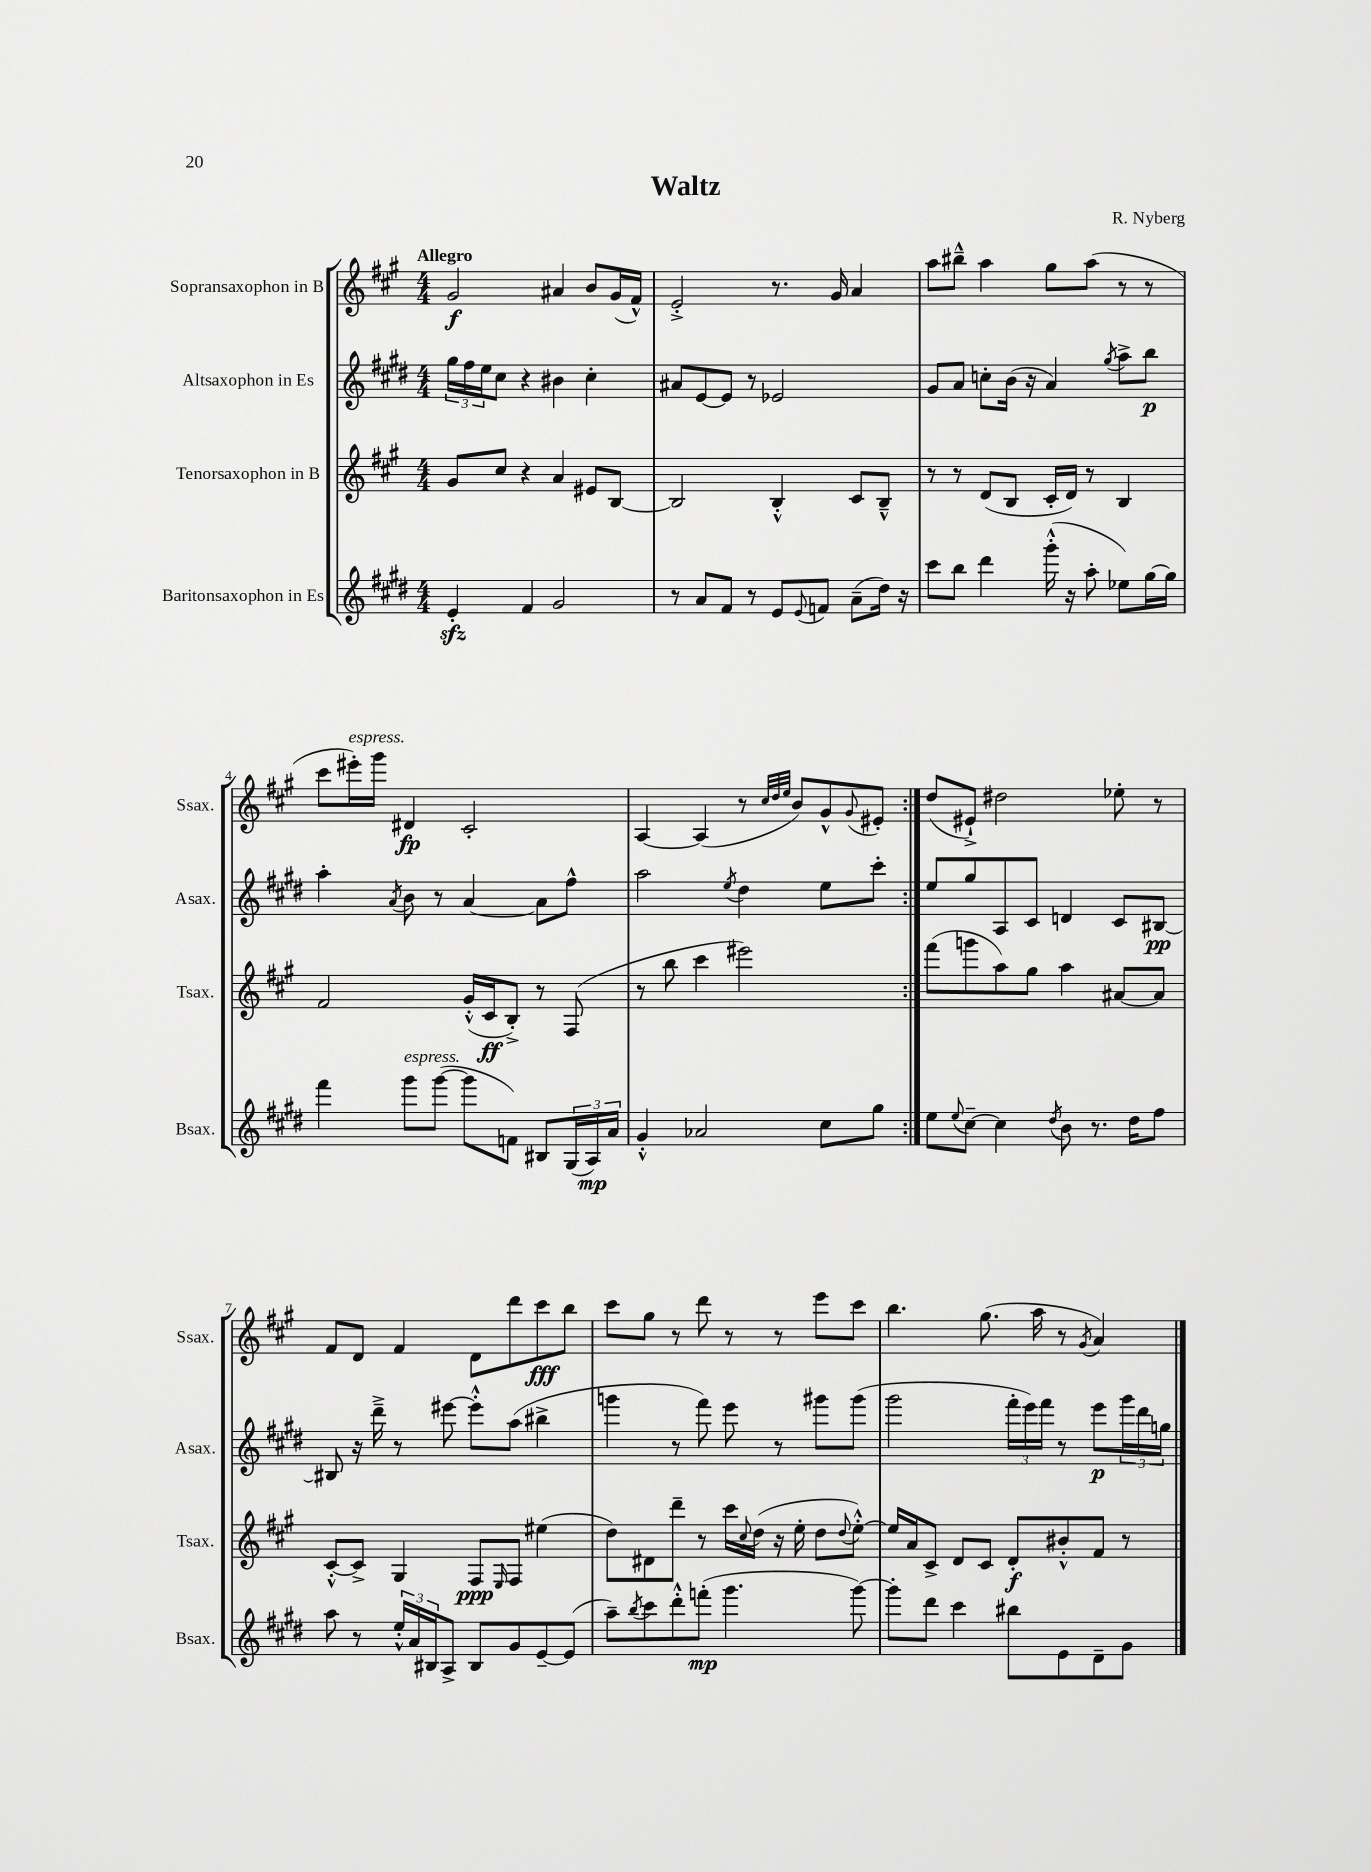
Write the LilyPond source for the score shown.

\header { title = "Waltz" composer = "R. Nyberg" }
<<
\new StaffGroup <<
\new Staff = "s0" \with { instrumentName = "Sopransaxophon in B" shortInstrumentName = "Ssax." } {
    \clef treble \key a \major \numericTimeSignature \time 4/4 \tempo "Allegro"
    \repeat volta 2 { gis'2\f ais'4 b'8 gis'16( fis'16-^) |
    e'2-.-> r8. gis'16 a'4 |
    a''8 bis''8---^ a''4 gis''8 a''8( r8 r8 |
    cis'''8 eis'''16-.^\markup { \italic "espress." }) gis'''16 dis'4\fp cis'2-. |
    a4~ a4( r8 \grace { cis''32 d''32 e''32 } b'8) gis'8-^ \appoggiatura { gis'8 } eis'8-. | }
    d''8( eis'8-!->) dis''2 ees''8-. r8 |
    fis'8 d'8 fis'4 d'8 d'''8 cis'''8\fff b''8 |
    cis'''8 gis''8 r8 d'''8 r8 r8 e'''8 cis'''8 |
    b''4. gis''8.( a''16 r8 \acciaccatura { gis'8 } a'4) \bar "|." |
}
\new Staff = "s1" \with { instrumentName = "Altsaxophon in Es" shortInstrumentName = "Asax." } {
    \clef treble \key e \major \numericTimeSignature \time 4/4
    \repeat volta 2 { \tuplet 3/2 { gis''16 fis''16 e''16 } cis''8 r4 bis'4 cis''4-. |
    ais'8 e'8~ e'8 r8 ees'2 |
    gis'8 a'8 c''8-. b'16( r16 a'4) \acciaccatura { gis''8 } a''8-> b''8\p |
    a''4-. \acciaccatura { a'8 } b'8 r8 a'4~ a'8 fis''8-^ |
    a''2 \acciaccatura { e''8 } dis''4 e''8 cis'''8-. | }
    e''8 gis''8 a8 cis'8 d'4 cis'8 bis8~\pp |
    bis8 r16 dis'''16---> r8 eis'''8~ eis'''8-.-^ a''8( bis''4-> |
    g'''4 r8 fis'''8) e'''8 r8 gis'''8 gis'''8( |
    gis'''2 \tuplet 3/2 { fis'''16-. e'''16) fis'''16 } r8 e'''8\p \tuplet 3/2 { gis'''16 dis'''16 g''16 } \bar "|." |
}
\new Staff = "s2" \with { instrumentName = "Tenorsaxophon in B" shortInstrumentName = "Tsax." } {
    \clef treble \key a \major \numericTimeSignature \time 4/4
    \repeat volta 2 { gis'8 cis''8 r4 a'4 eis'8 b8~ |
    b2 b4-.-^ cis'8 b8---^ |
    r8 r8 d'8( b8 cis'16-. d'16) r8 b4 |
    fis'2 gis'16-.-^( cis'16\ff b8-.->) r8 fis8( |
    r8 b''8 cis'''4 eis'''2) | }
    fis'''8( g'''8 a''8) gis''8 a''4 ais'8~ ais'8 |
    cis'8~-.-^ cis'8-> gis4 fis8\ppp \grace { e16 } fis8 eis''4( |
    d''8) dis'8 d'''8-- r8 cis'''16 \appoggiatura { cis''8 } d''16( r16 e''16-. d''8 \appoggiatura { d''8 } e''8~-.-^) |
    e''16 a'16 cis'8-> d'8 cis'8 d'8-.\f bis'8-.-^ fis'8 r8 \bar "|." |
}
\new Staff = "s3" \with { instrumentName = "Baritonsaxophon in Es" shortInstrumentName = "Bsax." } {
    \clef treble \key e \major \numericTimeSignature \time 4/4
    \repeat volta 2 { e'4-.\sfz fis'4 gis'2 |
    r8 a'8 fis'8 r8 e'8 \appoggiatura { e'8 } f'8 a'8--( dis''16) r16 |
    cis'''8 b''8 dis'''4 gis'''16-.-^( r16 a''8-. ees''8) gis''16~ gis''16 |
    fis'''4 gis'''8^\markup { \italic "espress." } gis'''8~( gis'''8 f'8) bis8 \tuplet 3/2 { gis16( a16\mp) a'16 } |
    gis'4-.-^ aes'2 cis''8 gis''8 | }
    e''8 \appoggiatura { e''8 } cis''8~-- cis''4 \acciaccatura { dis''8 } b'8 r8. dis''16 fis''8 |
    a''8 r8 \tuplet 3/2 { e''16-.-^ a'16 bis16 } a8-> bis8 gis'8 e'8~-- e'8( |
    a''8--) \acciaccatura { b''8 } cis'''8 dis'''8-.-^ f'''8-.\mp( gis'''4. gis'''8~) |
    gis'''8-. dis'''8 cis'''4 bis''8 e'8 dis'8-- gis'8 \bar "|." |
}
>>
>>
